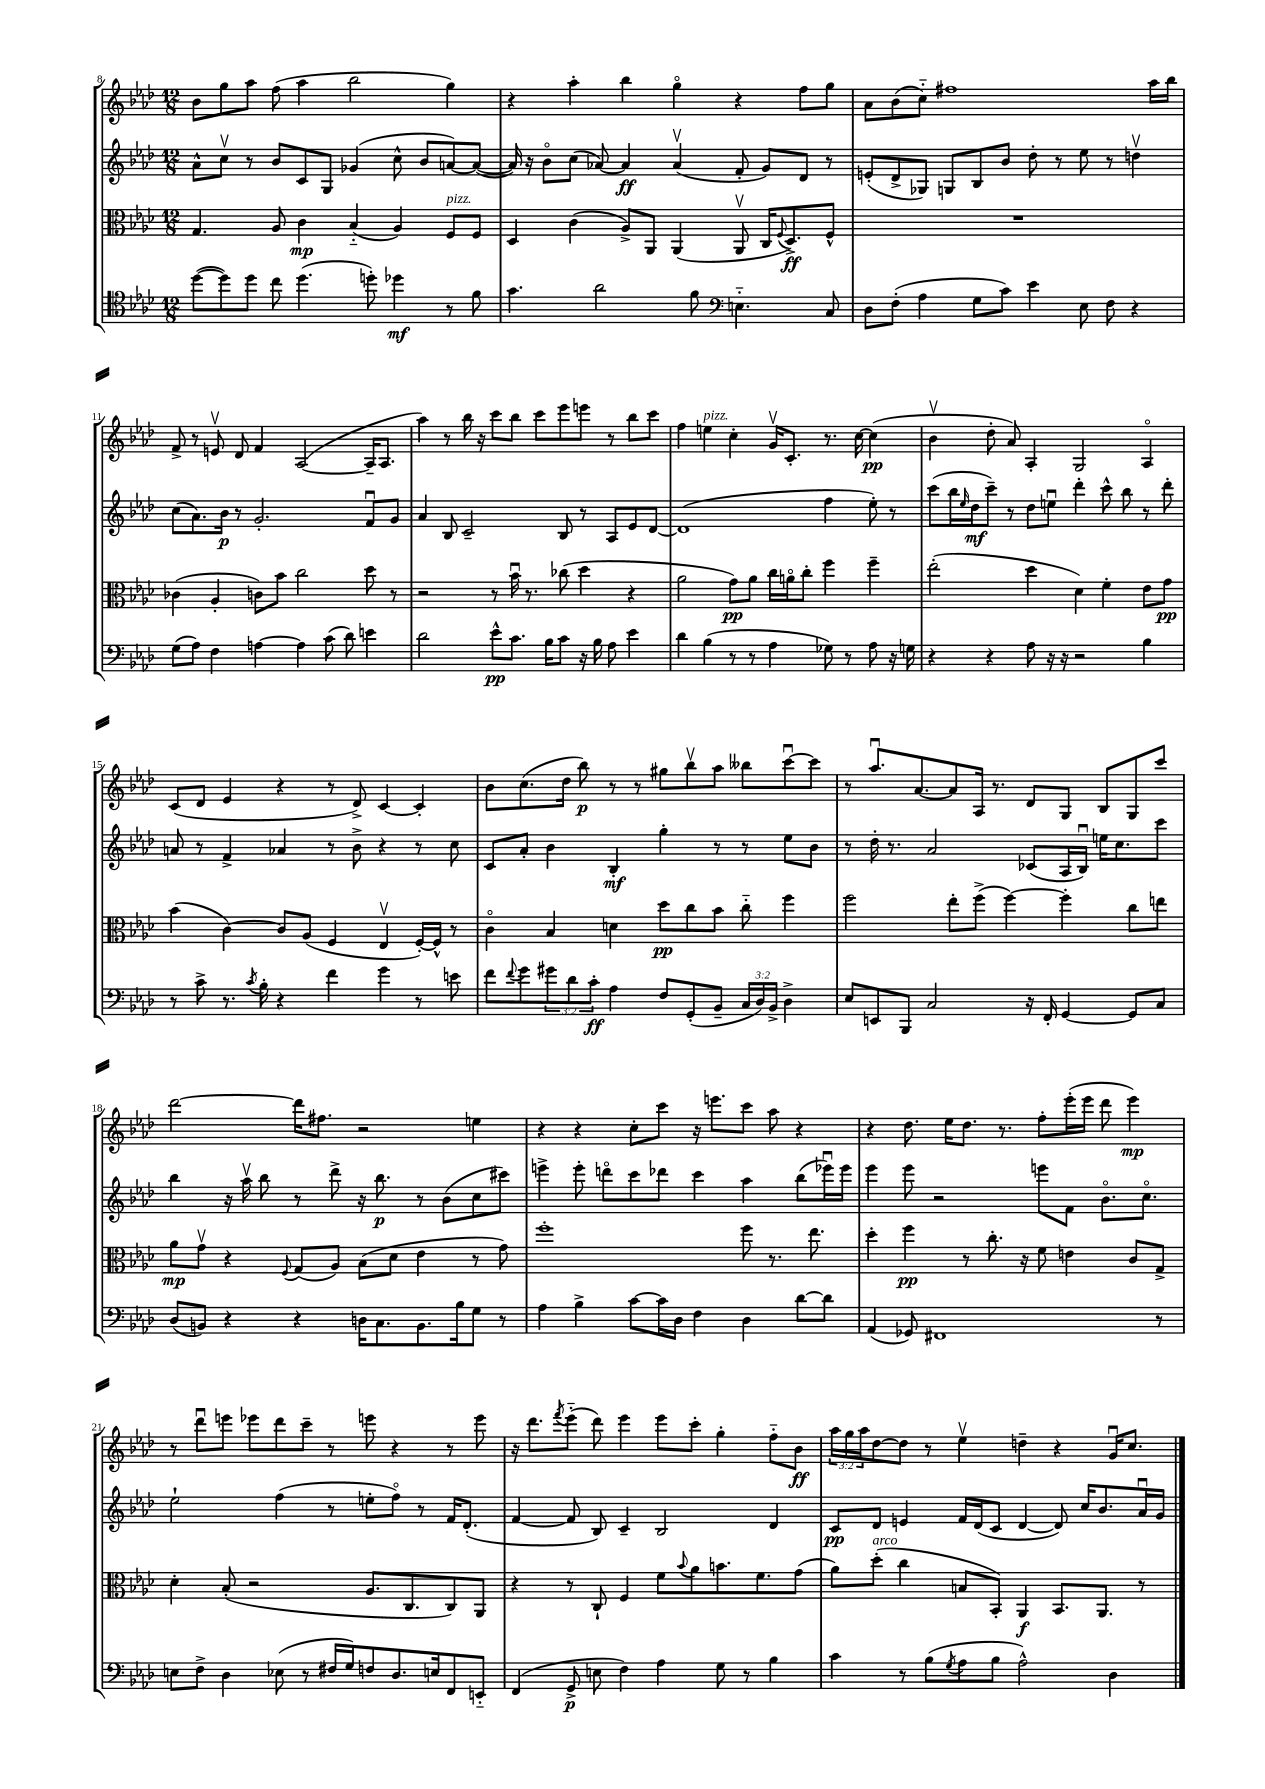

**kern	**kern	**kern	**kern
*staff4	*staff3	*staff2	*staff1
*clefC4	*clefC3	*clefG2	*clefG2
*k[b-e-a-d-]	*k[b-e-a-d-]	*k[b-e-a-d-]	*k[b-e-a-d-]
*M12/8	*M12/8	*M12/8	*M12/8
([8dd-	4.G	8a-^^	8b-
8dd-])	.	8ccv	8gg
8dd-	.	8r	8aa-
8cc	8A-	8b-	(8ff
(4.dd-	4c	8c	4aa-
.	.	8G	.
.	(4B-'~	(4g-	2bb-
8dd')	.	.	.
4dd-	4A-)	8cc^^	.
.	.	8b-	.
8r	8F	[8a)	4gg)
8f	8F	(8a_	.
=	=	=	=
4.g	4D-	16a])	4r
.	.	16r	.
.	.	8b-o	.
.	(4c	(8cc	4aa-'
2a-	.	[8a-)	.
.	8A-^)	4a-]	4bb-
.	8AA-	.	.
.	(4AA-	(4a-v	4ggo
8f	.	.	.
*clefF4	*	*	*
4.E'~	8AA-v	8f'	4r
.	16C	8g)	.
.	8qqF	.	.
.	8.D-^)	.	.
.	.	8d-	8ff
8C	8F^^	8r	8gg
=	=	=	=
8D-	1.r	(8e'	8a-
(8F'	.	8d-^	(8b-
4A-	.	8G-)	8cc'~)
.	.	8G	1ff#
8G	.	8B-	.
8c)	.	8b-	.
4e-	.	8dd-'	.
.	.	8r	.
8E-	.	8ee-	.
8F	.	8r	.
4r	.	4ddv	.
.	.	.	16aa-
.	.	.	16bb-
=	=	=	=
(8G	(4c-	(8cc	8f^
8A-)	.	8.a-)	8r
4F	4A-'	.	8ev
.	.	16b-	.
.	.	8r	8d-
[4A	8c)	2.g'	4f
.	8b-	.	.
4A]	2cc	.	([2A-
(8c	.	.	.
8d-)	.	.	.
4e	8dd-	8fu	16A-~]
.	.	.	8.A-
.	8r	8g	.
=	=	=	=
2d-	2r	4a-	4aa-)
.	.	8B-	8r
.	.	2c~	16bb-
.	.	.	16r
8e-^^	8r	.	8ccc
8.c	16b-u	.	8bb-
.	8.r	.	.
.	.	.	8ccc
16B-	.	.	.
8c	(8cc-	8B-	8eee-
16r	4dd-	8r	8eee
16B-	.	.	.
8A-	.	8A-	8r
4e-	4r	8e-	8bb-
.	.	[8d-	8ccc
=	=	=	=
4d-	2a-	(1d-]	4ff
(4B-	.	.	4ee
8r	8g)	.	4cc'
8r	8a-	.	.
4A-	16cc	.	16gv
.	16ao	.	8.c'
.	8cc'	.	.
8G-)	4ff	4ff	8.r
8r	.	.	.
.	.	.	[16cc
8A-	4ff~	8ee-')	(4cc]
16r	.	8r	.
16G	.	.	.
=	=	=	=
4r	(2ee-'	(8ccc	4b-v
.	.	16bb-	.
.	.	16qqee-	.
.	.	16dd-	.
4r	.	8ccc~)	8dd-'
.	.	8r	8a-)
8A-	4dd-	8dd-	4A-'
16r	.	8eeu	.
16r	.	.	.
2r	4d-)	4ddd-'	2G
.	4f'	8ccc^^	.
.	.	8bb-	.
4B-	8e-	8r	4A-o
.	8g	8ddd-'	.
=	=	=	=
8r	(4b-	8a	(8c
8c^	.	8r	8d-
8.r	[4c)	4f^	4e-
8qc	.	.	.
16B-'	.	.	.
4r	8c]	4a-	4r
.	(8A-	.	.
4f	4F	8r	8r
.	.	8b-^	8d-^)
4g	4E-v	4r	[4c
8r	[16F')	8r	4c']
.	16F^^]	.	.
8e	8r	8cc	.
=	=	=	=
8f	4co	8c	8b-
8qqf	.	.	.
8g	.	8a-'	(8.cc
12g#	4B-	4b-	.
.	.	.	16dd-
12d-	.	.	.
.	.	.	8bb-)
12c'	.	.	.
4A-	4d	4B-'	8r
.	.	.	8r
8F	8dd-	4gg'	8gg#
(8GG'	8cc	.	8bb-v
8BB-~	8b-	8r	8aa-
24C	8cc'~	8r	8bb--
24D-)	.	.	.
24BB-^	.	.	.
4D-^	4ff	8ee-	[8cccu
.	.	8b-	8ccc]
=	=	=	=
8E-	2ff	8r	8r
8EE	.	16dd-'	8.aa-u
.	.	8.r	.
8BBB-	.	.	.
.	.	.	[8.a-
2C	.	2a-	.
.	8ee-'	.	8a-]
.	(8ff^	.	16A-
.	.	.	8.r
.	[4ff)	.	.
16r	.	(8c-	8d-
16FF'	.	.	.
[4GG	4ff']	16A-	8G
.	.	16B-u)	.
.	.	16ee	8B-
.	.	8.cc	.
8GG]	8cc	.	8G
8C	8ee	8ccc	8ccc
=	=	=	=
(8D-	8a-	4bb-	[2ddd-
8BB)	8gv	.	.
4r	4r	16r	.
.	.	16aa-v	.
.	.	8bb-	.
.	8qqF	.	.
4r	(8G	8r	16ddd-]
.	.	.	8.ff#
.	8A-)	8ddd-^	.
16D	(8B-	16r	2r
8.C	.	8.bb-	.
.	8d-	.	.
8.BB	4e-	8r	.
.	.	(8b-	.
16B-	.	.	.
8G	8r	8cc	4ee
8r	8g)	8ccc#)	.
=	=	=	=
4A-	1ff'	4eee^	4r
4B-^	.	8eee'	4r
.	.	8dddo	.
[8c	.	8ccc	8cc'
16c]	.	8ddd-	8ccc
16D-	.	.	.
4F	.	4ccc	16r
.	.	.	8.eee
4D-	8ff	4aa-	8ccc
.	8.r	.	8aa-
[8d-	.	(8bb-	4r
.	8.ee-	.	.
8d-]	.	16eee-u)	.
.	.	16eee-	.
=	=	=	=
(4AA-	4dd-'	4eee-	4r
8GG-)	4ff	8eee-	8.dd-
1FF#	.	2r	.
.	.	.	16ee-
.	8r	.	8.dd-
.	8.cc'	.	.
.	.	.	8.r
.	16r	.	.
.	8f	8eee	8ff'
.	4e	8f	(16eee-'
.	.	.	16eee-
.	.	8.b-o	8ddd-
.	8c	.	4eee-)
.	.	8.cco	.
8r	8G^	.	.
=	=	=	=
8E	4d-'	2ee-`	8r
8F^	.	.	8ddd-u
4D-	(8B-'	.	8eee
.	2r	.	8eee-
(8E-	.	(4ff	8ddd-
8r	.	.	8ccc~
16F#	.	8r	8r
16G)	.	.	.
8F	8.A-	8ee'	8eee
8.D-	.	8ffo)	4r
.	8.C	.	.
.	.	8r	.
16E	.	.	.
8FF	8C)	16f	8r
.	.	(8.d-'	.
8EE'~	8AA-	.	8eee
=	=	=	=
(4FF	4r	[4f	16r
.	.	.	8.ddd-
.	.	.	8qfff
8GG^	8r	8f]	(8eee-'~
8E	8C`	8B-)	8ddd-)
4F)	4F	4c~	4eee-
4A-	8f	2B-	8eee-
.	8qqb-	.	.
.	8a-	.	8ccc'
8G	8.b	.	4gg'
8r	.	.	.
.	8.f	.	.
4B-	.	4d-	8ff'~
.	(8g	.	8b-
=	=	=	=
4c	8a-)	8c	24aa-
.	.	.	24gg
.	.	.	24aa-
.	(8dd-'	8d-	[8dd-
8r	4cc	4e	8dd-]
(8B-	.	.	8r
8qG	.	.	.
8A-	8B	16f	4ee-v
.	.	(16d-	.
8B-	8BB-')	8c	.
2A-^^)	4AA-	[4d-	4dd~
.	8.BB-	8d-])	4r
.	.	16cc	.
.	8.AA-	8.b-	.
4D-	.	.	16gu
.	.	.	8.cc
.	8r	16a-u	.
.	.	16g	.
==	==	==	==
*-	*-	*-	*-
